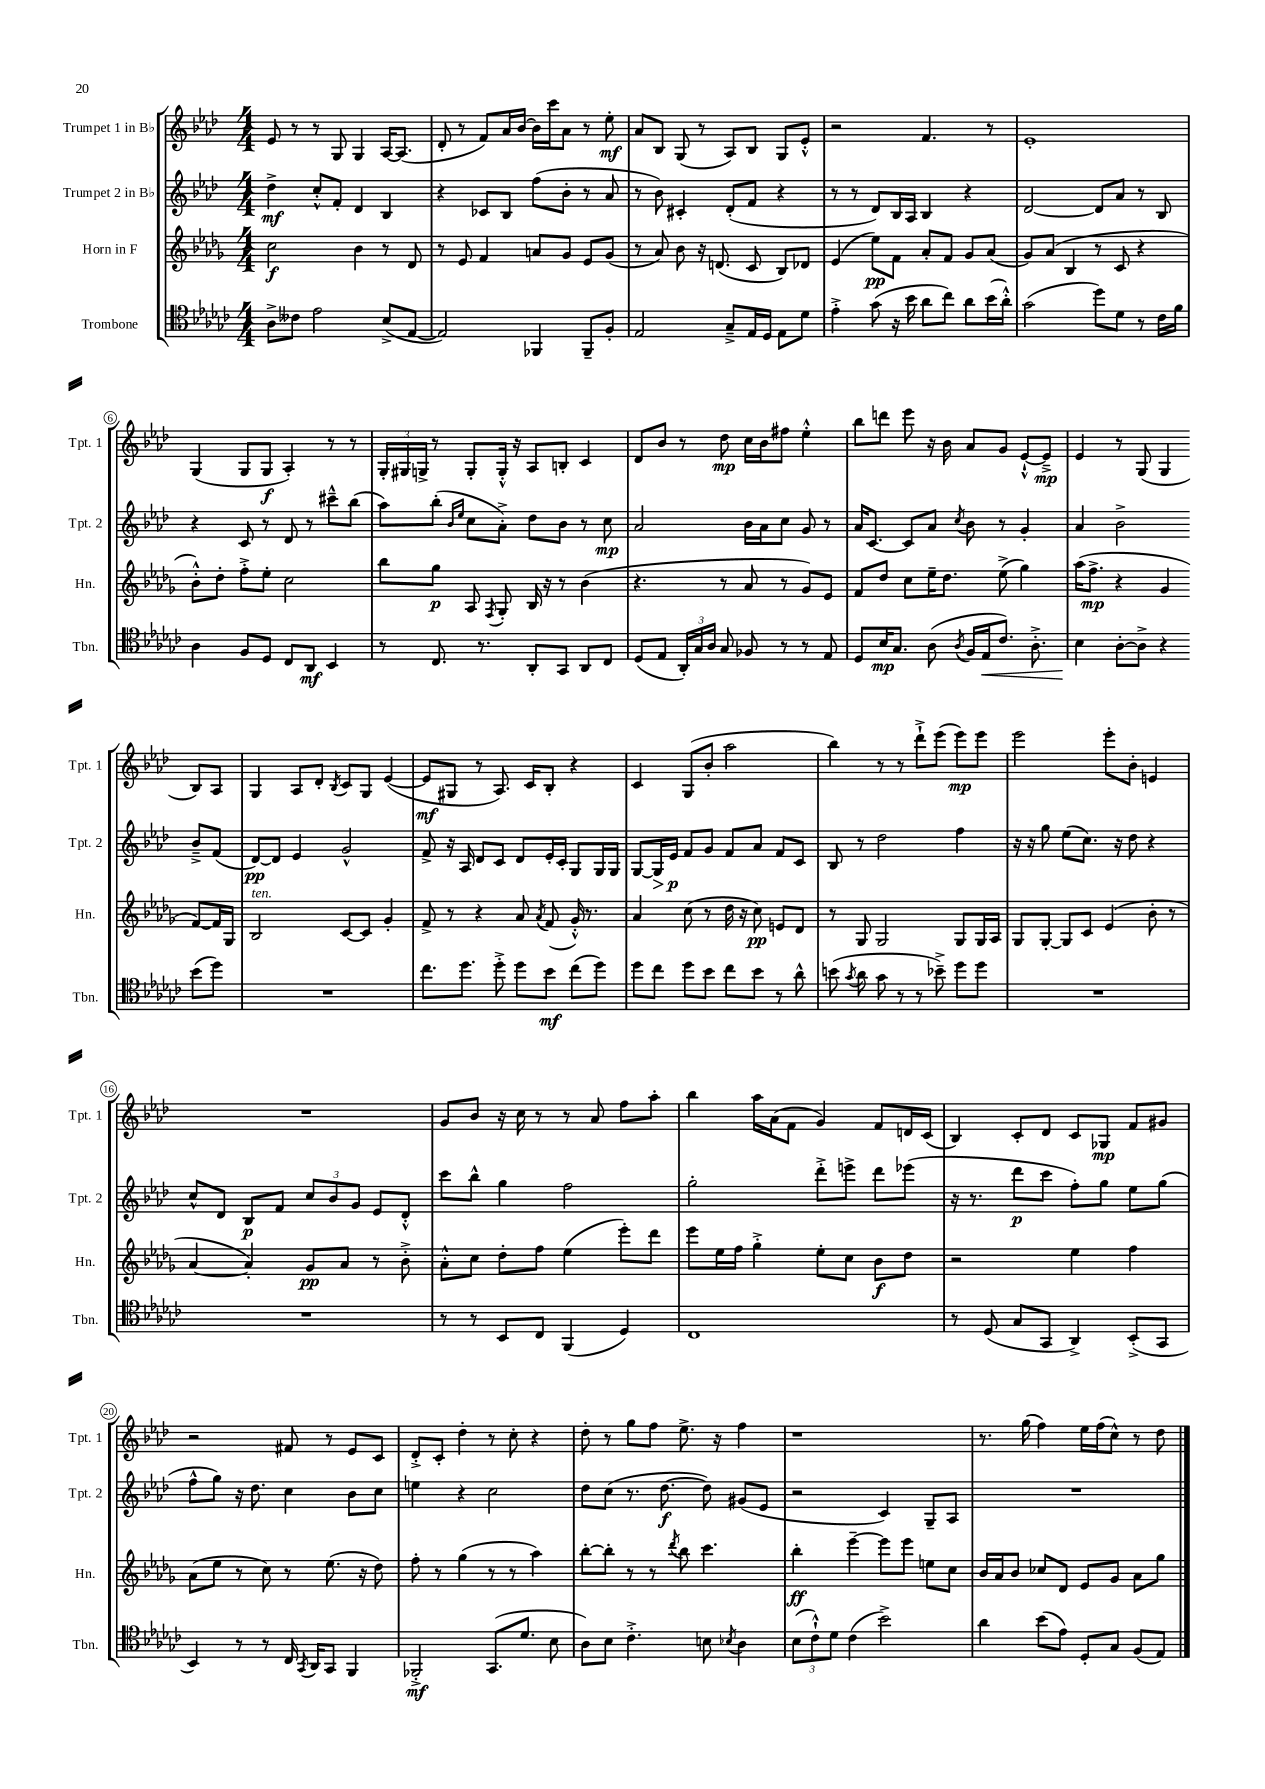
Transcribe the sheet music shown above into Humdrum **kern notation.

**kern	**dynam	**kern	**dynam	**kern	**dynam	**kern	**dynam
*part4	*part4	*part3	*part3	*part2	*part2	*part1	*part1
*staff4	*staff4	*staff3	*staff3	*staff2	*staff2	*staff1	*staff1
*I"Trombone	*	*I"Horn in F	*	*I"Trumpet 2 in B♭	*	*I"Trumpet 1 in B♭	*
*I'Tbn.	*	*I'Hn.	*	*I'Tpt. 2	*	*I'Tpt. 1	*
*clefC4	*	*clefG2	*	*clefG2	*	*clefG2	*
*k[b-e-a-d-g-c-]	*	*k[b-e-a-d-g-]	*	*k[b-e-a-d-]	*	*k[b-e-a-d-]	*
*M4/4	*	*M4/4	*	*M4/4	*	*M4/4	*
=1	=1	=1	=1	=1	=1	=1	=1
8A-^\L	.	2cc\	f	4dd-^\	mf	8e-/	.
8c--X\J	.	.	.	.	.	8r	.
2e-\	.	.	.	8cc'^^/L	.	8r	.
.	.	.	.	8f'/J	.	8G/	.
.	.	4b-\	.	4d-/	.	4G/	.
(8B-^/L	.	8r	.	4B-/	.	[16A-/KL	.
.	.	.	.	.	.	(8.A-/J]	.
[8E-/J	.	8d-/	.	.	.	.	.
=2	=2	=2	=2	=2	=2	=2	=2
2E-/])	.	8r	.	4r	.	8d-'/	.
.	.	8e-/	.	.	.	8r	.
.	.	4f/	.	8c-X/L	.	8f/L)	.
.	.	.	.	8B-/J	.	16a-/L	.
.	.	.	.	.	.	[16b-/JJ	.
4FF-X/	.	8an/L	.	(8ff\L	.	16b-\LL]	.
.	.	.	.	.	.	16ccc\J	.
.	.	8g-/J	.	8b-'\J	.	8a-\J	.
8FF-~/L	.	8e-/L	.	8r	.	8r	.
8F'/J	.	(8g-/J	.	8a-/	.	8ee-'\	mf
=3	=3	=3	=3	=3	=3	=3	=3
2E-/	.	8r	.	8r	.	8a-/L	.
.	.	8a-/)	.	8b-\)	.	8B-/J	.
.	.	8b-\	.	4c#X'/	.	(8G/	.
.	.	16r	.	.	.	8r	.
.	.	(8.dn/	.	.	.	.	.
8G-~^/L	.	.	.	(8d-'/L	.	8A-/L)	.
16E-/L	.	8c/	.	8f/J	.	8B-/J	.
16D-/JJ	.	.	.	.	.	.	.
8E-\L	.	8B-/L)	.	4r	.	8G/L	.
8d-\J	.	8d-X/J	.	.	.	8e-'^^/J	.
=4	=4	=4	=4	=4	=4	=4	=4
4e-'^\	.	(4e-/	.	8r	.	2r	.
.	.	.	.	8r	.	.	.
(8g-\	.	8ee-\L)	pp	8d-/L)	.	.	.
16r	.	8f\J	.	16B-/L	.	.	.
16b-\	.	.	.	16A-/JJ	.	.	.
8a-\L	.	8a-'/L	.	4B-/	.	4.f/	.
8cc-\J)	.	8f/J	.	.	.	.	.
8a-\L	.	8g-/L	.	4r	.	.	.
(16b-\L	.	(8a-/J	.	.	.	8r	.
16a-'^^\JJ)	.	.	.	.	.	.	.
=5	=5	=5	=5	=5	=5	=5	=5
(2g-\	.	8g-/L)	.	[2d-/	.	1e-'	.
.	.	(8a-/J	.	.	.	.	.
.	.	4B-/	.	.	.	.	.
8dd-\L)	.	8r	.	8d-/L]	.	.	.
8d-\J	.	8c/	.	8a-/J	.	.	.
8r	.	4r	.	8r	.	.	.
16c-\LL	.	.	.	8B-/	.	.	.
16f\JJ	.	.	.	.	.	.	.
!!LO:LB:g=z
=6	=6	=6	=6	=6	=6	=6	=6
4A-\	.	8b-'^^\L)	.	4r	.	(4G/	.
.	.	8dd-'\J	.	.	.	.	.
8F/L	.	8ff'^\L	.	8c/	.	8G/L	.
8D-/J	.	8ee-'\J	.	8r	.	8G/J	f
8C-/L	.	2cc\	.	8d-/	.	4A-'/)	.
8AA-/J	mf	.	.	8r	.	.	.
4BB-/	.	.	.	8ccc#X~^^\L	.	8r	.
.	.	.	.	(8bb-\J	.	8r	.
=7	=7	=7	=7	=7	=7	=7	=7
8r	.	8bb-\L	.	8aa-\L)	.	24G'/LL	.
.	.	.	.	.	.	24G#X/	.
.	.	.	.	.	.	24Gn^/JJ	.
8.C-/	.	8gg-\J	p	(8bb-'\J	.	8r	.
.	.	.	.	16qqb-/LL	.	.	.
.	.	.	.	16qqee-/JJ	.	.	.
.	.	8A-/	.	8cc\L	.	8G'/L	.
8.r	.	.	.	.	.	.	.
.	.	8qF/	.	.	.	.	.
.	.	8G-'/	.	8a-'^\J)	.	16G'^^/Jk	.
.	.	.	.	.	.	16r	.
8AA-'/L	.	16B-/	.	8dd-\L	.	8A-/L	.
.	.	16r	.	.	.	.	.
8GG-/J	.	8r	.	8b-\J	.	8Bn'/J	.
8AA-/L	.	(4b-\	.	8r	.	4c/	.
8C-/J	.	.	.	8cc\	mp	.	.
=8	=8	=8	=8	=8	=8	=8	=8
(8D-/L	.	4.r	.	2a-/	.	8d-/L	.
8E-/J	.	.	.	.	.	8b-/J	.
24AA-'/LL)	.	.	.	.	.	8r	.
24G-/	.	.	.	.	.	.	.
24A-/JJ	.	.	.	.	.	.	.
8G-/	.	8r	.	.	.	8dd-\	mp
8F-X/	.	8a-/	.	16b-\LL	.	16cc\LL	.
.	.	.	.	16a-\J	.	16b-\J	.
8r	.	8r	.	8cc\J	.	8ff#X\J	.
8r	.	8g-/L)	.	8g/	.	4ee-'^^\	.
8E-/	.	8e-/J	.	8r	.	.	.
=9	=9	=9	=9	=9	=9	=9	=9
8D-/L	.	8f/L	.	16a-/KL	.	8bb-\L	.
.	.	.	.	[8.c/J	.	.	.
16B-/K	mp	8dd-/J	.	.	.	8dddn\J	.
8.G-/J	.	.	.	.	.	.	.
.	.	8cc\L	.	8c/L]	.	8eee-\	.
(8A-\	.	16ee-~\K	.	8a-/J	.	16r	.
.	.	8.dd-\J	.	.	.	16b-\	.
8qA-/	.	.	.	8qcc/	.	.	.
16F/LL	.	.	.	8b-\	.	8a-/L	.
!	!LO:HP:b	!	!	!	!	!	!
16E-/J	<	.	.	.	.	.	.
8.c-/J)	.	(8ee-^\	.	8r	.	8g/J	.
.	.	4gg-\)	.	4g'/	.	[8e-`^^/L	.
8.A-'^\	.	.	.	.	.	.	.
.	.	.	.	.	.	8e-~^/J]	mp
=10	=10	=10	=10	=10	=10	=10	=10
4B-\	.	(16aa-\KL	.	4a-/	.	4e-/	.
.	.	8.ff^\J	mp	.	.	.	.
[8A-'\L	[	4r	.	2b-^\	.	8r	.
8A-^\J]	.	.	.	.	.	(8G/	.
4r	.	4g-/	.	.	.	4G/	.
(8b-\L	.	[8f/L)	.	8b-~^/L	.	8B-/L)	.
8dd-\J)	.	16f/L]	.	(8f/J	.	8A-/J	.
.	.	16G-/JJ	.	.	.	.	.
!!LO:LB:g=z
=11	=11	=11	=11	=11	=11	=11	=11
!	!	!LO:TX:a:i:t=ten.	!	!	!	!	!
1r	.	2B-/	.	[8d-/L)	pp	4G/	.
.	.	.	.	8d-/J]	.	.	.
.	.	.	.	4e-/	.	8A-/L	.
.	.	.	.	.	.	8d-'/J	.
.	.	.	.	.	.	8qB-/	.
.	.	[8c/L	.	2g^^/	.	8c/L	.
.	.	8c/J]	.	.	.	8G/J	.
.	.	4g-'/	.	.	.	([4e-/	.
=12	=12	=12	=12	=12	=12	=12	=12
8.cc-\L	.	8f^/	.	8f^/	.	8e-/L]	mf
.	.	8r	.	16r	.	8G#X/J	.
8.dd-\J	.	.	.	16A-/	.	.	.
.	.	4r	.	8d-/L	.	8r	.
8dd-'^\	.	.	.	8c/J	.	8.A-/)	.
8dd-\L	.	8a-/	.	8d-/L	.	.	.
.	.	.	.	.	.	16c/KL	.
.	.	8qa-/	.	.	.	.	.
8b-\J	mf	(8f/	.	16e-'/L	.	8B-'/J	.
.	.	.	.	16c'/JJ	.	.	.
(8cc-\L	.	16g-'^^/)	.	8G/L	.	4r	.
.	.	8.r	.	.	.	.	.
8dd-\J)	.	.	.	16G/L	.	.	.
.	.	.	.	16G/JJ	.	.	.
=13	=13	=13	=13	=13	=13	=13	=13
8dd-\L	.	4a-/	.	[8G/L	.	4c/	.
!	!	!	!	!	!LO:HP:b	!	!
8cc-\J	.	.	.	16G/L]	>	.	.
.	.	.	.	16e-/JJ	p	.	.
8dd-\L	.	(8cc\	.	8f/L	]	(8G/L	.
8b-\J	.	8r	.	8g/J	.	8b-'/J	.
8cc-\L	.	16dd-\	.	8f/L	.	2aa-\	.
.	.	16r	.	.	.	.	.
8b-\J	.	8cc\)	pp	8a-/J	.	.	.
8r	.	8en/L	.	8f/L	.	.	.
8a-^^\	.	8d-/J	.	8c/J	.	.	.
=14	=14	=14	=14	=14	=14	=14	=14
(8bn\	.	8r	.	8B-/	.	4bb-\)	.
8qg-/	.	.	.	.	.	.	.
8a-\	.	8G-/	.	8r	.	.	.
8g-\	.	2G-/	.	2dd-\	.	8r	.
8r	.	.	.	.	.	8r	.
8r	.	.	.	.	.	8ddd-`^\L	.
8b-X~^\)	.	.	.	.	.	(8eee-\J	.
8dd-\L	.	8G-/L	.	4ff\	.	8eee-\L)	mp
8dd-\J	.	16G-/L	.	.	.	8eee-\J	.
.	.	16A-/JJ	.	.	.	.	.
=15	=15	=15	=15	=15	=15	=15	=15
1r	.	8G-/L	.	16r	.	2eee-\	.
.	.	.	.	16r	.	.	.
.	.	[8G-'/J	.	8gg\	.	.	.
.	.	8G-/L]	.	(8ee-\L	.	.	.
.	.	8c/J	.	8.cc\J)	.	.	.
.	.	(4e-/	.	.	.	8eee-'\L	.
.	.	.	.	16r	.	.	.
.	.	.	.	8dd-\	.	8b-'\J	.
.	.	8b-'\	.	4r	.	4en/	.
.	.	8r	.	.	.	.	.
!!LO:LB:g=z
=16	=16	=16	=16	=16	=16	=16	=16
1r	.	[4a-/	.	8cc^^/L	.	1r	.
.	.	.	.	8d-/J	.	.	.
.	.	4a-'/])	.	8B-/L	p	.	.
.	.	.	.	8f/J	.	.	.
.	.	8g-/L	pp	12cc/L	.	.	.
.	.	.	.	12b-/	.	.	.
.	.	8a-/J	.	.	.	.	.
.	.	.	.	12g/J	.	.	.
.	.	8r	.	8e-/L	.	.	.
.	.	8b-'^\	.	8d-'^^/J	.	.	.
=17	=17	=17	=17	=17	=17	=17	=17
8r	.	8a-'^^\L	.	8ccc\L	.	8g/L	.
8r	.	8cc\J	.	8bb-^^\J	.	8b-/J	.
8BB-/L	.	8dd-'\L	.	4gg\	.	16r	.
.	.	.	.	.	.	16cc\	.
8C-/J	.	8ff\J	.	.	.	8r	.
(4FF/	.	(4ee-\	.	2ff\	.	8r	.
.	.	.	.	.	.	8a-/	.
4D-/)	.	8eee-'\L)	.	.	.	8ff\L	.
.	.	8ddd-\J	.	.	.	8aa-'\J	.
=18	=18	=18	=18	=18	=18	=18	=18
1C-	.	8eee-\L	.	2gg'\	.	4bb-\	.
.	.	16ee-\L	.	.	.	.	.
.	.	16ff\JJ	.	.	.	.	.
.	.	4gg-'^\	.	.	.	16aa-\LL	.
.	.	.	.	.	.	(16a-\J	.
.	.	.	.	.	.	8f\J	.
.	.	8ee-'\L	.	8ddd-'^\L	.	4g/)	.
.	.	8cc\J	.	8eeen^\J	.	.	.
.	.	8b-\L	f	8ddd-\L	.	8f/L	.
.	.	8dd-\J	.	(8eee-X\J	.	16dn/L	.
.	.	.	.	.	.	(16c/JJ	.
=19	=19	=19	=19	=19	=19	=19	=19
8r	.	2r	.	16r	.	4B-/)	.
.	.	.	.	8.r	.	.	.
(8D-/	.	.	.	.	.	.	.
8G-/L	.	.	.	8ddd-\L	p	8c'/L	.
8GG-/J	.	.	.	8ccc\J	.	8d-/J	.
4AA-^/)	.	4ee-\	.	8ff'\L)	.	8c/L	.
.	.	.	.	8gg\J	.	8G-X/J	mp
(8BB-'^/L	.	4ff\	.	8ee-\L	.	8f/L	.
8GG-/J	.	.	.	(8gg\J	.	8g#X/J	.
!!LO:LB:g=z
=20	=20	=20	=20	=20	=20	=20	=20
4BB-/)	.	(8a-\L	.	8ff^^\L	.	2r	.
.	.	8ee-\J	.	8gg\J)	.	.	.
8r	.	8r	.	16r	.	.	.
.	.	.	.	8.dd-\	.	.	.
8r	.	8cc\)	.	.	.	.	.
16C-/	.	8r	.	4cc\	.	8f#X/	.
8qGG-/	.	.	.	.	.	.	.
16AA-/KL	.	.	.	.	.	.	.
8GG-/J	.	(8.ee-\	.	.	.	8r	.
4FF/	.	.	.	8b-\L	.	8e-/L	.
.	.	16r	.	.	.	.	.
.	.	8dd-\)	.	8cc\J	.	8c/J	.
=21	=21	=21	=21	=21	=21	=21	=21
2FF-X'^/	mf	8ff'\	.	4een\	.	8d-'^/L	.
.	.	8r	.	.	.	8c'/J	.
.	.	(4gg-\	.	4r	.	4dd-'\	.
(8.GG-/L	.	8r	.	2cc\	.	8r	.
.	.	8r	.	.	.	8cc'\	.
8.d-/J	.	.	.	.	.	.	.
.	.	4aa-\)	.	.	.	4r	.
8B-\	.	.	.	.	.	.	.
=22	=22	=22	=22	=22	=22	=22	=22
8A-\L)	.	[8bb-'\L	.	8dd-\L	.	8dd-'\	.
8B-\J	.	8bb-'\J]	.	(8cc\J	.	8r	.
4.c-'^\	.	8r	.	8.r	.	8gg\L	.
.	.	8r	.	.	.	8ff\J	.
.	.	.	.	[8.dd-\	f	.	.
.	.	8qddd-/	.	.	.	.	.
.	.	8bb-\	.	.	.	8.ee-^\	.
8Bn\	.	4.ccc\	.	8dd-\])	.	.	.
.	.	.	.	.	.	16r	.
8qB-X/	.	.	.	.	.	.	.
4A-\	.	.	.	(8g#X/L	.	4ff\	.
.	.	.	.	8e-/J	.	.	.
=23	=23	=23	=23	=23	=23	=23	=23
(12B-\L	.	4bb-'\	ff	2r	.	1r	.
12c-`^^\)	.	.	.	.	.	.	.
12d-\J	.	.	.	.	.	.	.
(4c-\	.	[4eee-~\	.	.	.	.	.
2b-^\)	.	8eee-\L]	.	4c/)	.	.	.
.	.	8eee-\J	.	.	.	.	.
.	.	8een\L	.	8G~/L	.	.	.
.	.	8cc\J	.	8A-/J	.	.	.
=24	=24	=24	=24	=24	=24	=24	=24
4a-\	.	16b-/LL	.	1r	.	8.r	.
.	.	16a-/J	.	.	.	.	.
.	.	8b-/J	.	.	.	.	.
.	.	.	.	.	.	(16gg\	.
(8b-\L	.	8cc-X/L	.	.	.	4ff\)	.
8e-\J)	.	8d-/J	.	.	.	.	.
8D-'/L	.	8e-/L	.	.	.	16ee-\LL	.
.	.	.	.	.	.	(16ff\J	.
8G-/J	.	8g-/J	.	.	.	8cc^^\J)	.
(8F/L	.	8a-\L	.	.	.	8r	.
8E-/J)	.	8gg-\J	.	.	.	8dd-\	.
==	==	==	==	==	==	==	==
*-	*-	*-	*-	*-	*-	*-	*-
